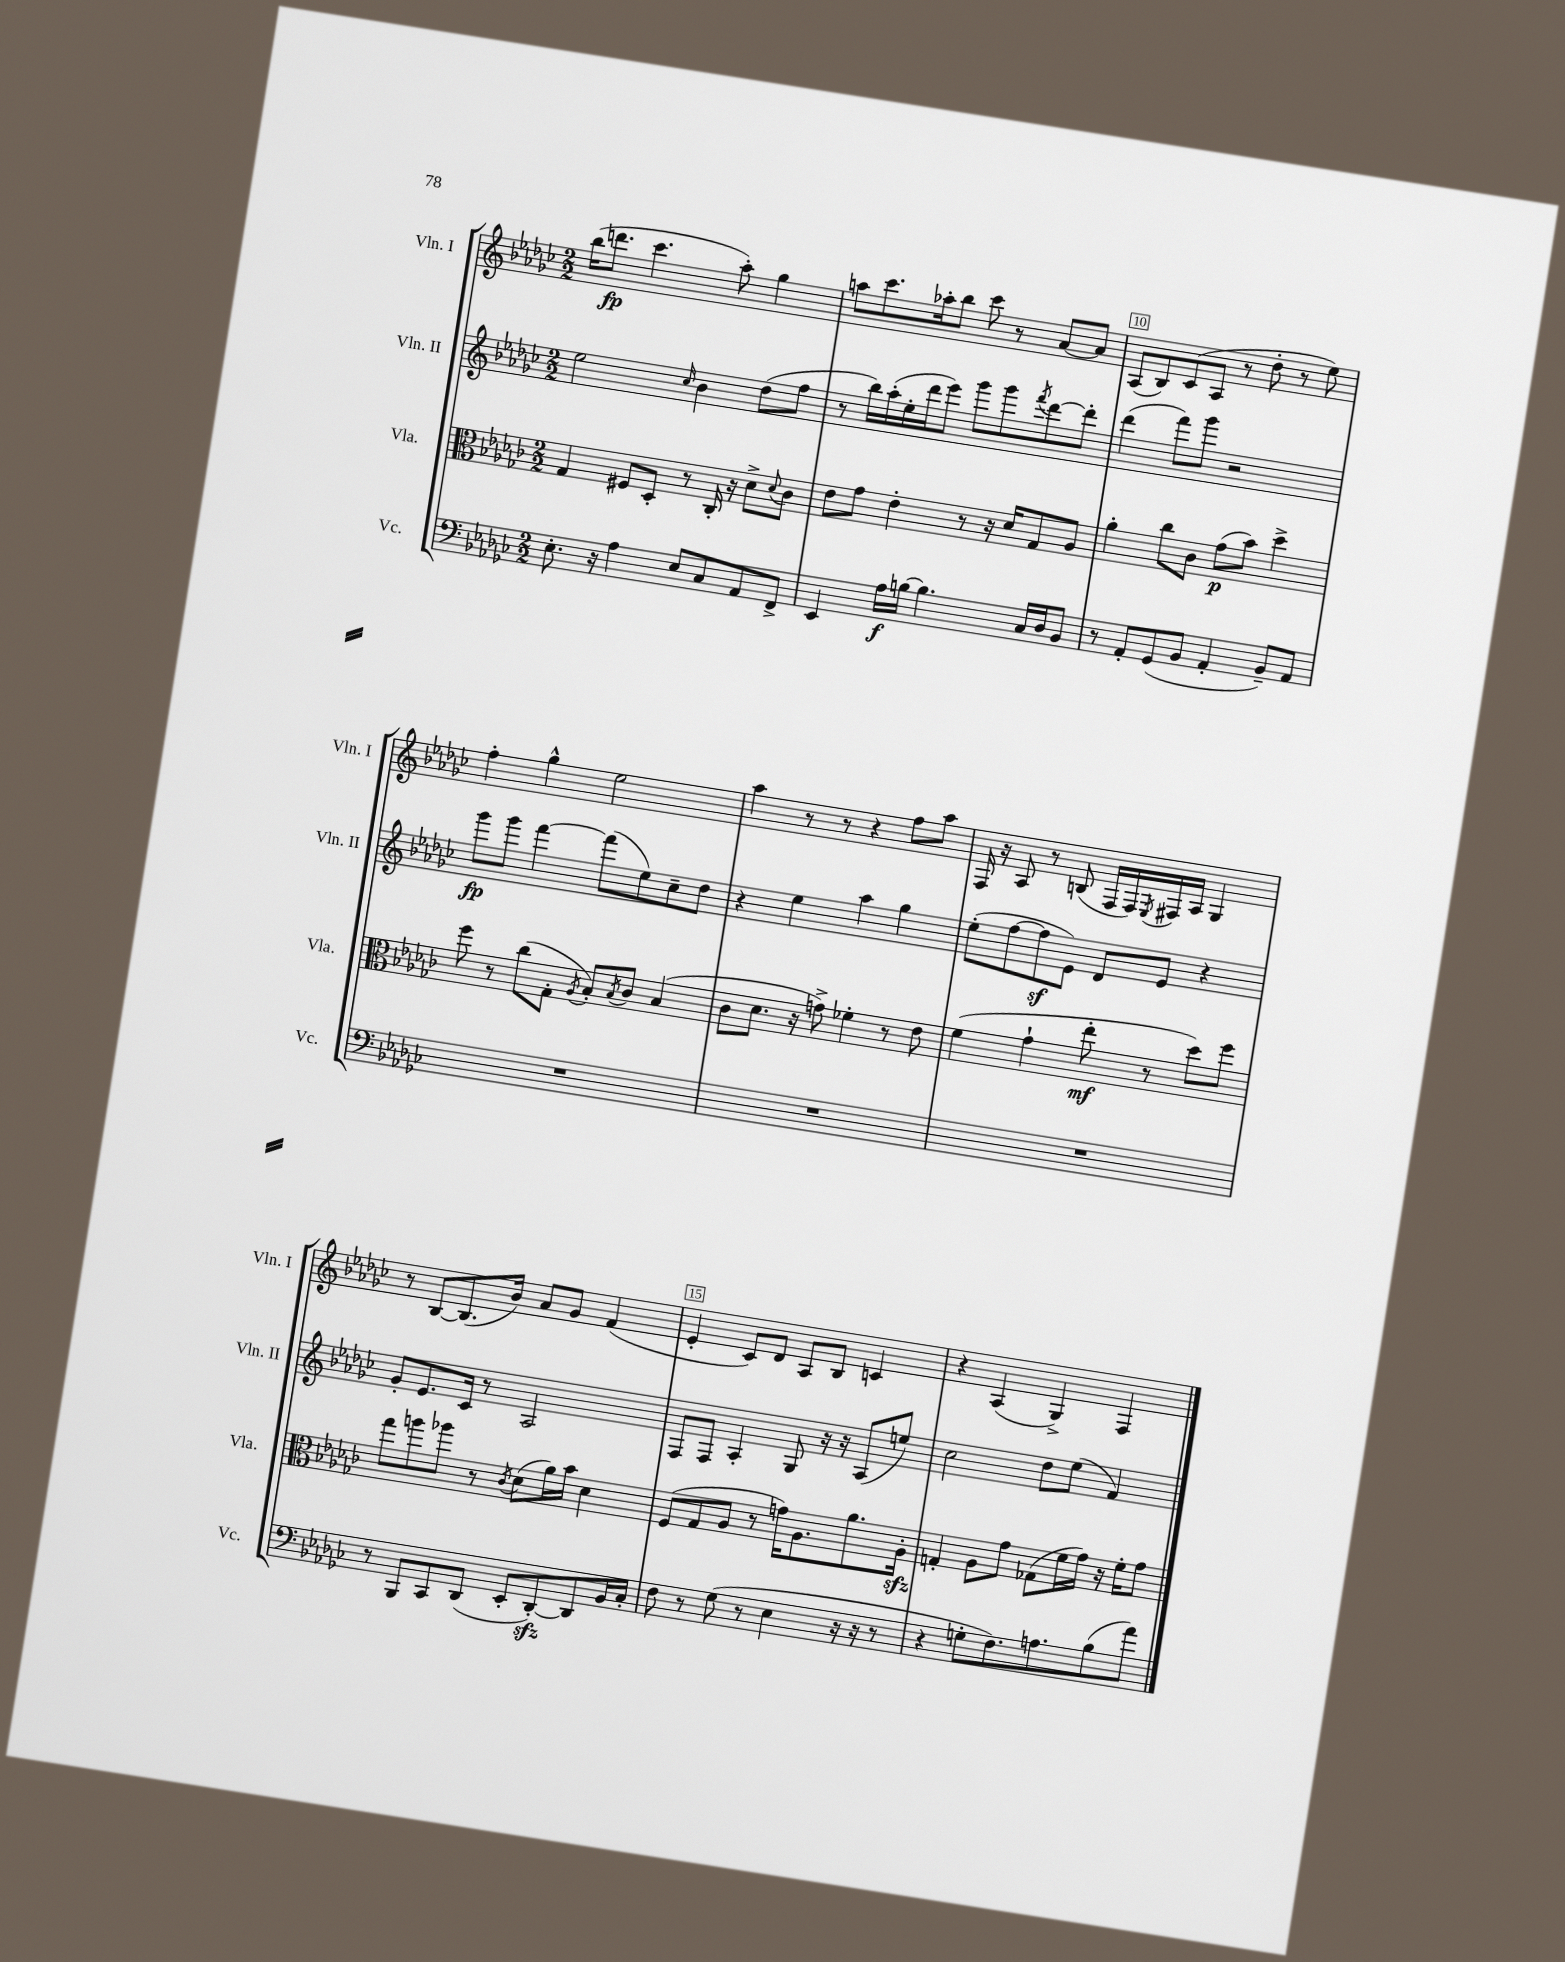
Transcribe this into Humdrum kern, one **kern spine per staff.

**kern	**kern	**kern	**kern
*staff4	*staff3	*staff2	*staff1
*clefF4	*clefC3	*clefG2	*clefG2
*k[b-e-a-d-g-c-]	*k[b-e-a-d-g-c-]	*k[b-e-a-d-g-c-]	*k[b-e-a-d-g-c-]
*M2/2	*M2/2	*M2/2	*M2/2
8.E-'	4G-	2ee-	(16bb-
.	.	.	8.ddd
16r	.	.	.
4A-	8F#	.	4.ccc-
.	8D-'	.	.
.	.	16qqcc-	.
8E-	8r	4b-	.
8C-	16C-'	.	8aa-')
.	16r	.	.
8AA-	8d-^	(8dd-	4gg-
.	8qqd-	.	.
8FF^	8c-	8ff	.
=	=	=	=
4EE-	8e-	8r	8aa
.	8g-	16bb-)	8.ccc-
.	.	(16aa-'	.
16A-	4e-'	16ee-'	.
[16B	.	16ddd-	16aa-'
4.B]	.	8eee-)	8bb-
.	8r	8ggg-	8ccc-
.	16r	8ggg-	8r
.	16d-	.	.
.	.	8qfff	.
16C-	8G-	[8ddd-	[8a-
16D-	.	.	.
8BB-	8A-	8ddd-']	8a-]
=	=	=	=
8r	4a-'	(4ddd-	(8A-
8AA-'	.	.	8B-)
(8GG-	8cc-	8fff)	(8c-
8BB-	8c-	8ggg-	8A-
4AA-'	(8g-	2r	8r
.	8b-)	.	8dd-'
8BB-~)	4dd-^	.	8r
8AA-	.	.	8ee-)
=	=	=	=
1r	8ff	8ggg-	4ff'
.	8r	8ggg-	.
.	(8cc-	[4fff	4gg-^^
.	8G-'	.	.
.	8qA-	.	.
.	8B-')	(8fff]	2ee-
.	8qB-	.	.
.	8c-	8ee-)	.
.	(4B-	8cc-~	.
.	.	8dd-	.
=	=	=	=
1r	8c-	4r	4aa-
.	8.d-	.	.
.	.	4ee-	8r
.	16r	.	.
.	8g^)	.	8r
.	4f-'	4aa-	4r
.	8r	4gg-	8ff
.	8e-	.	8aa-
=	=	=	=
1r	(4f	(8ee-'	16F
.	.	.	16r
.	.	[8ff	8A-
.	4g-`	8ff]	8r
.	.	8e-)	(8B
.	8ee-'	8d-	16F
.	.	.	16F)
.	.	.	8qE-
.	8r	8e-	16F#
.	.	.	16A-
.	8dd-)	4r	4G-
.	8ff	.	.
=	=	=	=
8r	8gg-	8g-'	8r
8BBB-	8aa	8.e-	[8B-
8CC-	8aa-	.	(8.B-]
.	.	16c-	.
(8DD-	8r	8r	.
.	.	.	16b-)
.	8qc-	.	.
8EE-'	(8d-	2A-	8a-
[8DD-')	16a-)	.	8g-
.	16b-	.	.
8DD-]	4d-	.	(4f
16BB-	.	.	.
16C-'	.	.	.
=	=	=	=
8F	(8F	8F	4e-'
8r	8G-	8F	.
(8G-	8A-	4A-'	8c-)
8r	8r	.	8d-
4E-	16g)	8G-	8A-
.	8.A-	.	.
.	.	16r	8B-
.	.	16r	.
16r	8.a-	(8A-	4c
16r	.	.	.
8r	.	8ee)	.
.	16A-'	.	.
=	=	=	=
4r	4G'	2cc-	4r
8G'	8A-	.	(4A-
8.F)	8g-	.	.
.	(8G-	8dd-	4G-^)
8.A	.	.	.
.	16f	(8ee-	.
.	16g-)	.	.
(8B-	16r	4f)	4F
.	16f'	.	.
8a-)	8g-	.	.
==	==	==	==
*-	*-	*-	*-
